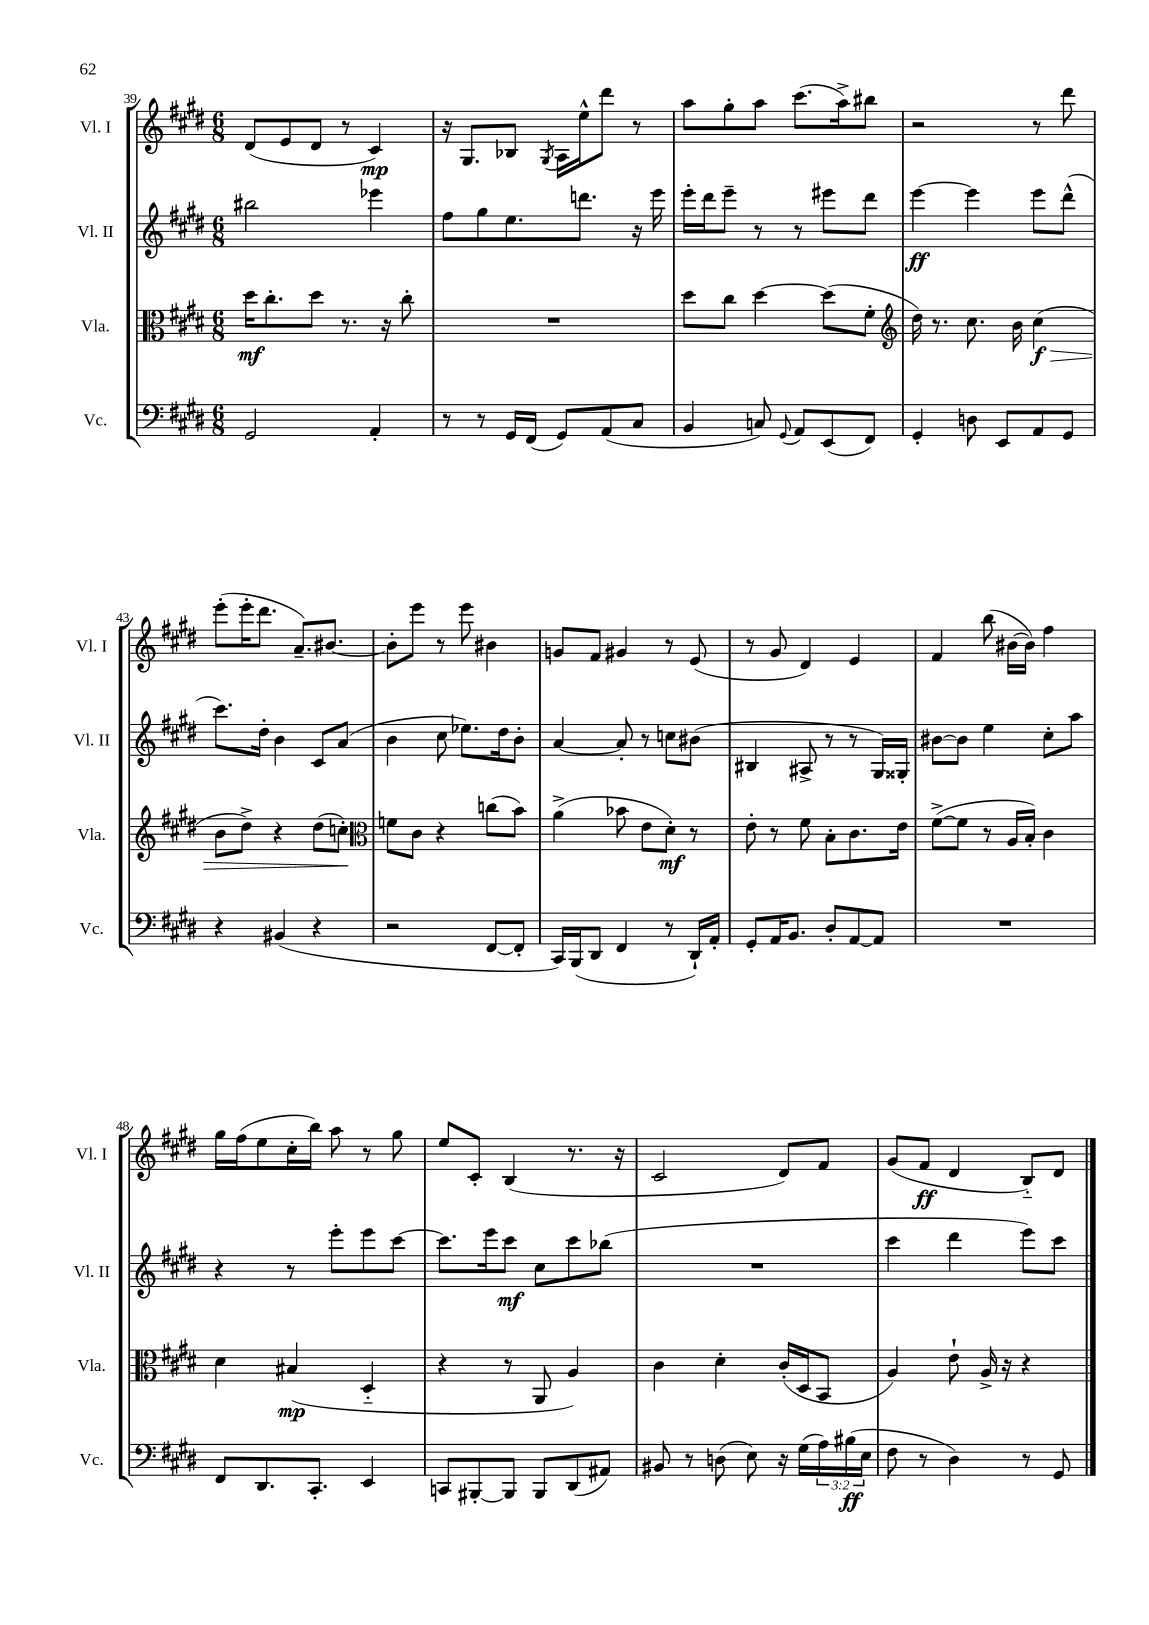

**kern	**kern	**kern	**kern
*staff4	*staff3	*staff2	*staff1
*clefF4	*clefC3	*clefG2	*clefG2
*k[f#c#g#d#]	*k[f#c#g#d#]	*k[f#c#g#d#]	*k[f#c#g#d#]
*M6/8	*M6/8	*M6/8	*M6/8
2GG#/	16dd#\LK	2bb#\	(8d#/L
.	8.cc#'\	.	.
.	.	.	8e/
.	8dd#\J	.	8d#/J
.	8.r	.	8r
4AA'/	.	4eee-\	4c#/)
.	16r	.	.
.	8cc#'\	.	.
=	=	=	=
8r	2.r	8ff#\L	16r
.	.	.	8.G#/L
8r	.	8gg#\	.
16GG#/LL	.	8.ee\	8B-/J
(16FF#/JJ	.	.	.
.	.	.	8qG#/
8GG#/L)	.	.	16A\LL
.	.	8.ddd\J	16ee^^\J
(8AA/	.	.	8ddd#\J
8C#/J	.	16r	8r
.	.	16eee\	.
=	=	=	=
4BB/	8dd#\L	16eee'\LL	8aa\L
.	.	16ddd#\J	.
.	8cc#\J	8eee~\J	8gg#'\
8C/)	[4dd#\	8r	8aa\J
8qqGG#/	.	.	.
8AA/L	.	8r	(8.ccc#\L
(8EE/	(8dd#\]L	8eee#\L	.
.	.	.	16aa^\k)
8FF#/J)	8f#'\J	8ddd#\J	8bb#\J
=	=	=	=
*	*clefG2	*	*
4GG#'/	16dd#\)	[4eee\	2r
.	8.r	.	.
8D\	8.cc#\	4eee\]	.
8EE/L	.	.	.
.	16b\	.	.
8AA/	(4cc#\	8eee\L	8r
8GG#/J	.	(8ddd#^^\J	8ddd#\
=	=	=	=
4r	8b\L	8.ccc#\L)	(8eee'\L
.	8dd#^\J)	.	16eee'\K
.	.	16dd#'\Jk	8.ddd#\J
(4BB#/	4r	4b\	.
.	.	.	8.a~/L)
4r	(8dd#\L	8c#/L	.
.	.	.	[8.b#/J
.	8cc'\J)	(8a/J	.
=	=	=	=
*	*clefC3	*	*
2r	8f\L	4b\	8b#'\]L
.	8c#\J	.	8eee\J
.	4r	8cc#\	8r
.	.	8.ee-\L)	8eee\
[8FF#/L	(8cc\L	.	4b#\
.	.	16dd#\k	.
8FF#'/]J	8b\J)	8b'\J	.
=	=	=	=
16CC#/LL)	(4a^\	[4a/	8g/L
(16BBB/J	.	.	.
8DD#/J	.	.	8f#/J
4FF#/	8b-\	8a'/]	4g#/
.	8e\L	8r	.
8r	8d#'\J)	8cc\L	8r
16DD#`/LL)	8r	(8b#\J	(8e/
16AA'/JJ	.	.	.
=	=	=	=
8GG#'/L	8e'\	4B#/	8r
16AA/K	8r	.	8g#/
8.BB/J	.	.	.
.	8f#\	8A#^/	4d#/)
8D#'/L	8B'\L	8r	.
[8AA/	8.c#\	8r	4e/
8AA/]J	.	16G#/LL)	.
.	16e\Jk	16G##'/JJ	.
=	=	=	=
2.r	([8f#^\L	[8b#\L	4f#/
.	8f#\]J	8b#\]J	.
.	8r	4ee\	(8bb\
.	16A/LL	.	[16b#\LL
.	16B'/JJ)	.	16b#\]JJ)
.	4c#\	8cc#'\L	4ff#\
.	.	8aa\J	.
=	=	=	=
8FF#/L	4d#\	4r	16gg#\LL
.	.	.	(16ff#\J
8.DD#/	.	.	8ee\
.	(4B#/	8r	16cc#'\L
8.CC#'/J	.	.	16bb\JJ)
.	.	8eee'\L	8aa\
4EE/	4D#'~/	8eee\	8r
.	.	[8ccc#\J	8gg#\
=	=	=	=
8CC/L	4r	8.ccc#\]L	8ee/L
[8BBB#'/	.	.	8c#'/J
.	.	16eee\k	.
8BBB#/]J	8r	8ccc#\J	(4B/
8BBB#/L	8AA/	8cc#\L	.
(8DD#/	4A/)	8ccc#\	8.r
8AA#/J)	.	(8bb-\J	.
.	.	.	16r
=	=	=	=
8BB#/	4c#\	2.r	2c#/
8r	.	.	.
(8D\	4d#'\	.	.
8E\)	.	.	.
16r	(16c#'/LL	.	8d#/L)
(16G#\LL	16D#/J	.	.
24A\)	8BB/J	.	8f#/J
(24B#\	.	.	.
24E\JJ	.	.	.
=	=	=	=
8F#\	4A/)	4ccc#\	(8g#/L
8r	.	.	8f#/J
4D#\)	8e`\	4ddd#\	4d#/
.	16A^/	.	.
.	16r	.	.
8r	4r	8eee\L)	8B'~/L)
8GG#/	.	8ccc#\J	8d#/J
==	==	==	==
*-	*-	*-	*-
